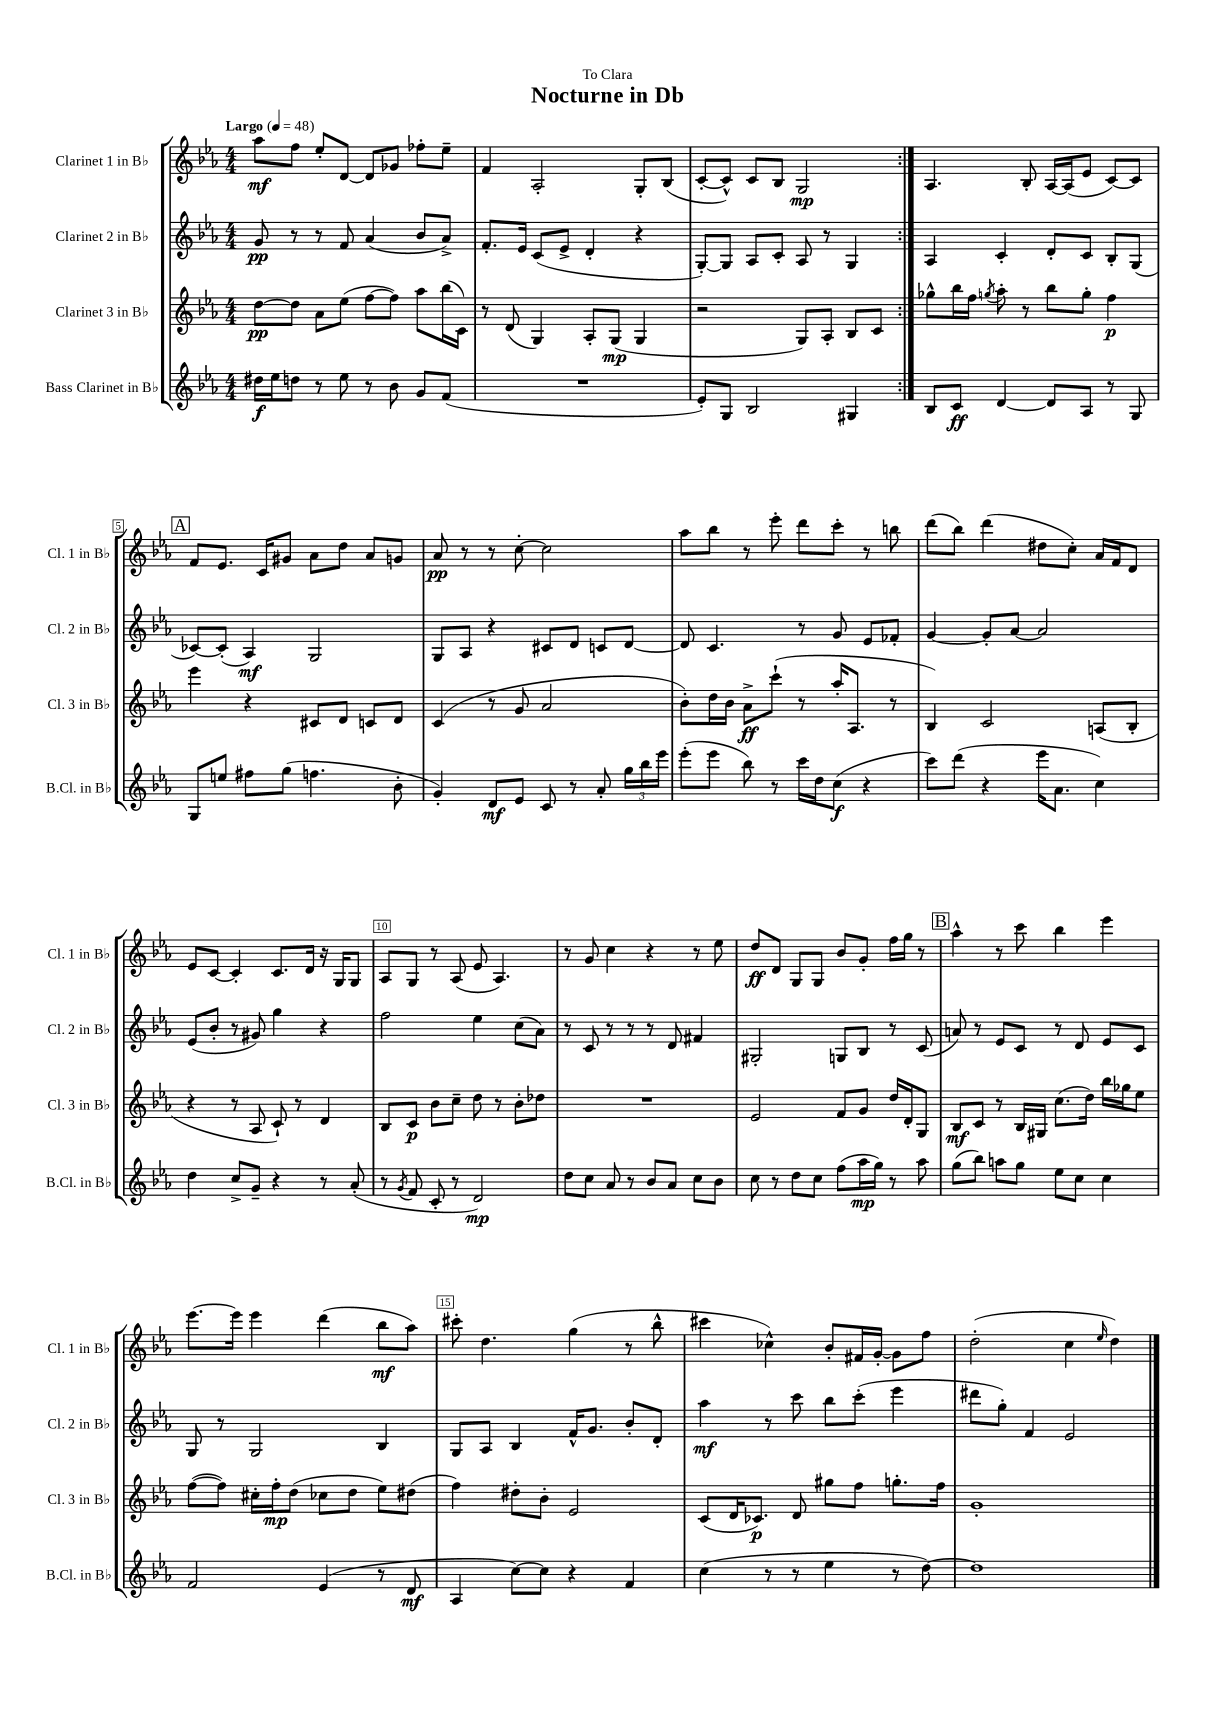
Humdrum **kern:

**kern	**kern	**kern	**kern
*staff4	*staff3	*staff2	*staff1
*clefG2	*clefG2	*clefG2	*clefG2
*k[b-e-a-]	*k[b-e-a-]	*k[b-e-a-]	*k[b-e-a-]
*M4/4	*M4/4	*M4/4	*M4/4
*MM48	*MM48	*MM48	*MM48
16dd#	[8dd	8g	8aa-
16ee-	.	.	.
8dd	8dd]	8r	8ff
8r	8a-	8r	8ee-'
8ee-	(8ee-	8f	[8d
8r	[8ff	(4a-	8d]
8b-	8ff])	.	8g-
8g	8aa-	8b-	8ff-'
(8f	(16bb-	8a-^)	8ee-~
.	16c)	.	.
=	=	=	=
1r	8r	8.f'	4f
.	(8d	.	.
.	.	16e-	.
.	4G)	(8c	2A-'
.	.	8e-^	.
.	8A-'	4d'	.
.	(8G	.	.
.	4G	4r	8G'
.	.	.	(8B-
=	=	=	=
8e-')	2r	[8G')	[8c'
8G	.	8G]	8c^^])
2B-	.	8A-	8c
.	.	8c'	8B-
.	8G)	8A-	2G
.	8A-'	8r	.
4G#	8B-	4G	.
.	8c	.	.
=:|!	=:|!	=:|!	=:|!
8B-	8gg-^^	4A-	4.A-
8c	16bb-	.	.
.	16ff	.	.
.	8qgg	.	.
[4d	8aa-'	4c'	.
.	8r	.	8B-'
8d]	8bb-	8d'	[16A-
.	.	.	(16A-]
8A-	8gg'	8c	8e-
8r	4ff	8B-'	[8c)
8G	.	(8G	8c]
=	=	=	=
8G	4eee-	[8c-)	8f
8ee	.	(8c-']	8.e-
8ff#	4r	4A-)	.
.	.	.	16c
(8gg	.	.	8g#
4.ff	8c#	2G	8a-
.	8d	.	8dd
.	8c	.	8a-
8b-'	8d	.	8g
=	=	=	=
4g')	(4c	8G	8a-
.	.	8A-	8r
8d	8r	4r	8r
8e-	8g	.	[8cc'
8c	2a-	8c#	2cc]
8r	.	8d	.
8a-'	.	8c	.
24gg	.	[8d	.
24bb-	.	.	.
24eee-	.	.	.
=	=	=	=
(8eee-'	8b-')	8d]	8aa-
8eee-	16dd	4.c	8bb-
.	16b-	.	.
8bb-)	8a-^	.	8r
8r	(8ccc`	.	8eee-'
16ccc	8r	8r	8ddd
16dd	.	.	.
(8cc	16aa-'	8g	8ccc'
.	8.A-	.	.
4r	.	8e-	8r
.	8r	8f-'	8bb
=	=	=	=
8ccc)	4B-)	[4g	(8ddd
(8ddd	.	.	8bb-)
4r	2c	8g']	(4ddd
.	.	[8a-	.
16eee-	.	2a-]	8dd#
8.a-	.	.	.
.	.	.	8cc')
4cc)	(8A	.	16a-
.	.	.	16f
.	8B-'	.	8d
=	=	=	=
4dd	4r	(8e-	8e-
.	.	8b-'	[8c
8cc^	8r	8r	4c']
8g~	8A-	8g#)	.
4r	8c`)	4gg	8.c
.	8r	.	.
.	.	.	16d
8r	4d	4r	16r
.	.	.	16G
(8a-'	.	.	8G
=	=	=	=
8r	8B-	2ff	8A-
8qg	.	.	.
8f	8c	.	8G
8c'	8b-	.	8r
8r	8cc~	.	(8A-
2d)	8dd	4ee-	8e-
.	8r	.	4.A-)
.	8b-'	(8cc	.
.	8dd-	8a-)	.
=	=	=	=
8dd	1r	8r	8r
8cc	.	8c	8g
8a-	.	8r	4cc
8r	.	8r	.
8b-	.	8r	4r
8a-	.	8d	.
8cc	.	4f#	8r
8b-	.	.	8ee-
=	=	=	=
8cc	2e-	2G#'	8dd
8r	.	.	8d
8dd	.	.	8G
8cc	.	.	8G
(8ff	8f	8G	8b-
16aa-	8g	8B-	8g'
16gg)	.	.	.
8r	16dd	8r	16ff
.	16d'	.	16gg
8aa-	8G	(8c	8r
=	=	=	=
(8gg	8B-	8a)	4aa-^^
8bb-)	8c	8r	.
8aa	8r	8e-	8r
8gg	16B-	8c	8ccc
.	16G#	.	.
8ee-	(8.cc	8r	4bb-
8cc	.	8d	.
.	16dd)	.	.
4cc	16bb-	8e-	4eee-
.	16gg-	.	.
.	8ee-	8c	.
=	=	=	=
2f	([8ff	8G	[8.eee-
.	8ff])	8r	.
.	.	.	16eee-]
.	16cc#'	2G	4eee-
.	16ff'	.	.
.	(8dd	.	.
(4e-	8cc-	.	(4ddd
.	8dd	.	.
8r	8ee-)	4B-	8bb-
8d	(8dd#	.	8aa-)
=	=	=	=
4A-	4ff)	8G	8ccc#'
.	.	8A-	4.dd
[8cc)	8dd#'	4B-	.
8cc]	8b-'	.	.
4r	2e-	16f^^	(4gg
.	.	8.g	.
4f	.	8b-'	8r
.	.	8d'	8bb-^^
=	=	=	=
(4cc	(8c	4aa-	4ccc#
.	16d	.	.
.	8.c-)	.	.
8r	.	8r	4cc-^^)
8r	8d	8ccc	.
4ee-	8gg#	8bb-	8b-'
.	8ff	(8ccc'	16f#
.	.	.	[16g'
8r	8.gg'	4eee-	8g]
[8dd)	.	.	8ff
.	16ff	.	.
=	=	=	=
1dd]	1g'	8ddd#	(2dd'
.	.	8gg')	.
.	.	4f	.
.	.	2e-	4cc
.	.	.	16qqee-
.	.	.	4dd)
==	==	==	==
*-	*-	*-	*-
